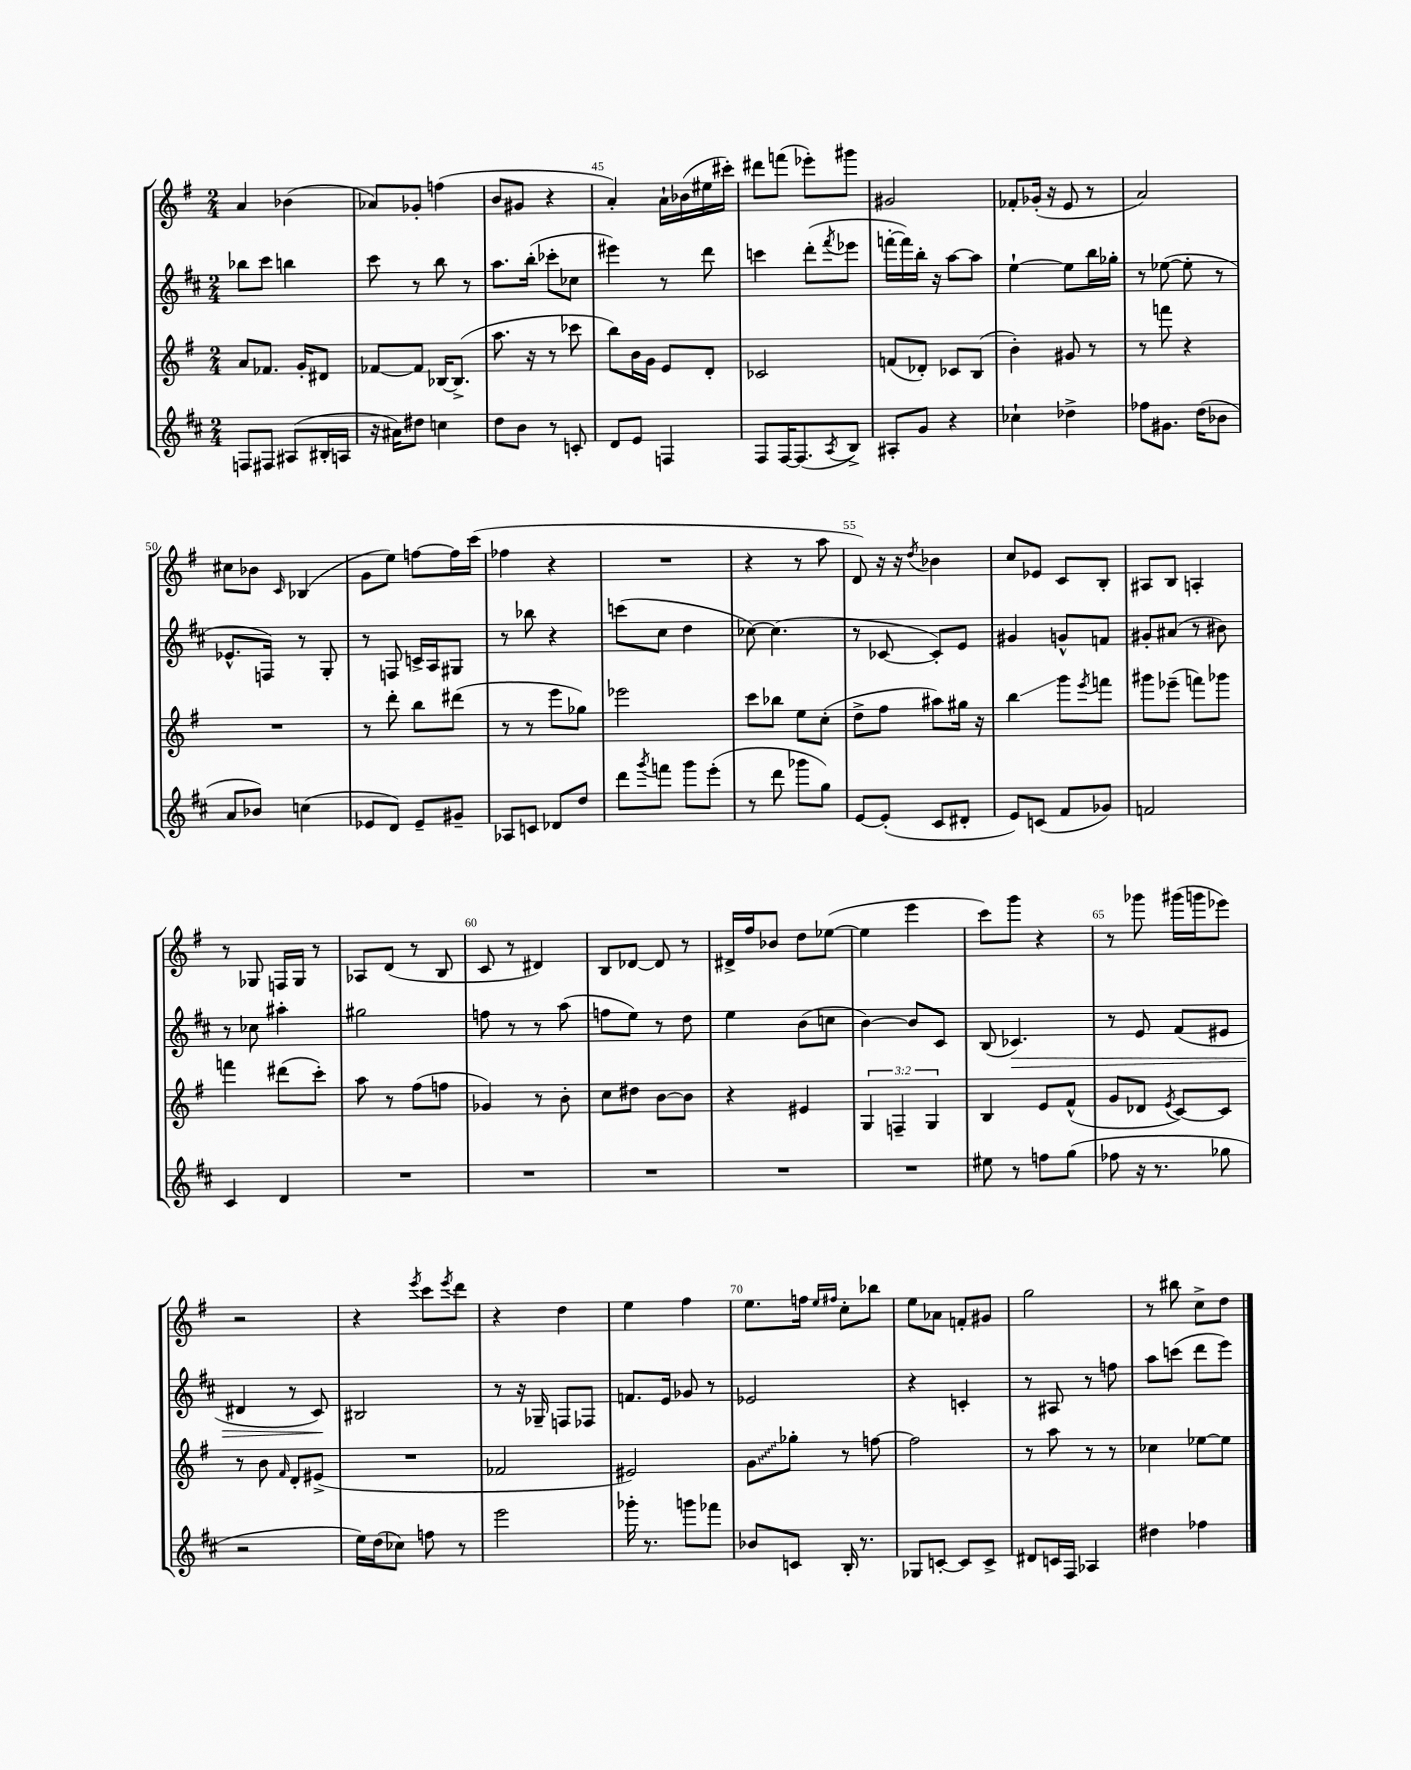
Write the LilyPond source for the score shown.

<<
\new StaffGroup <<
\new Staff = "s0" {
    \clef treble \key g \major \numericTimeSignature \time 2/4
    a'4 bes'4( |
    aes'8) ges'8-. f''4( |
    b'8 gis'8 r4 |
    a'4-.) a'16-! bes'16( eis''16 cis'''16-.) |
    dis'''8 f'''8( ees'''8-.) gis'''8 |
    gis'2 |
    fes'8-. ges'16-.( r16 e'8 r8 |
    a'2) |
    cis''8 bes'8 \grace { c'16 } bes4( |
    g'8 e''8) f''8~ f''16 c'''16( |
    fes''4 r4 |
    R2 |
    r4 r8 a''8 |
    d'8) r16 r16 \acciaccatura { d''8 } bes'4 |
    c''8 ees'8 c'8 b8-. |
    ais8 b8 a4-. |
    r8 ges8 f16 ges16 r8 |
    aes8 d'8( r8 b8 |
    c'8 r8 dis'4) |
    b8 des'8~ des'8 r8 |
    dis'16-> fis''16 bes'8 d''8 ees''8~( |
    ees''4 e'''4 |
    c'''8) g'''8 r4 |
    r8 ges'''8 gis'''16( g'''16 ees'''8) |
    r2 |
    r4 \acciaccatura { e'''8 } c'''8 \acciaccatura { e'''8 } d'''8 |
    r4 d''4 |
    e''4 fis''4 |
    e''8. f''16 \grace { e''16 fis''16 } c''8-. bes''8 |
    e''8 aes'8 f'8-. gis'8 |
    g''2 |
    r8 bis''8 c''8-> d''8 \bar "|." |
}
\new Staff = "s1" {
    \clef treble \key d \major \numericTimeSignature \time 2/4
    bes''8 cis'''8 b''4 |
    cis'''8 r8 b''8 r8 |
    a''8. b''16-.( ces'''8-. ces''8 |
    eis'''4) r8 d'''8 |
    c'''4 d'''8-.( \acciaccatura { fis'''8 } ees'''8 |
    f'''16~-. f'''16) b''16-. r16 a''8~ a''8 |
    e''4~-! e''8 b''16 ges''16-. |
    r8 ees''8~( ees''8-. r8 |
    ees'8.-^ f16) r8 g8-. |
    r8 f8 c'16-> a16 gis8 |
    r8 bes''8 r4 |
    c'''8( cis''8 d''4 |
    ces''8~) ces''4.( |
    r8 ces'8~ ces'8-.) e'8 |
    gis'4 g'8-^ f'8 |
    gis'8-. ais'8( r8 bis'8) |
    r8 ces''8 ais''4-. |
    gis''2 |
    f''8 r8 r8 a''8( |
    f''8 e''8) r8 d''8 |
    e''4 b'8( c''8 |
    b'4~) b'8 cis'8 |
    b8( ces'4.\>) |
    r8 e'8 fis'8( eis'8 |
    dis'4 r8 cis'8\!) |
    bis2 |
    r8 r16 ges16-- f8 fes8 |
    f'8. e'16 ges'8 r8 |
    ees'2 |
    r4 c'4-. |
    r8 ais8 r8 f''8 |
    a''8 c'''8( d'''8 e'''8) \bar "|." |
}
\new Staff = "s2" {
    \clef treble \key g \major \numericTimeSignature \time 2/4 \override Staff.TupletNumber.text = #tuplet-number::calc-fraction-text
    a'8 fes'8. g'16-. dis'8 |
    fes'8~ fes'8 bes16~ bes8.->( |
    a''8. r16 r8 ces'''8 |
    b''8) b'16 g'16 e'8 d'8-. |
    ces'2 |
    f'8( des'8-.) ces'8 b8( |
    b'4-.) gis'8 r8 |
    r8 f'''8 r4 |
    R2 |
    r8 d'''8-. b''8 dis'''8( |
    r8 r8 e'''8 ges''8) |
    ees'''2 |
    c'''8 bes''8 e''8 c''8-.( |
    d''8-> fis''8 ais''8) gis''16 r16 |
    b''4\glissando g'''8 \acciaccatura { e'''8 } f'''8 |
    gis'''8 ees'''8--( f'''8) ges'''8 |
    f'''4 dis'''8( c'''8-.) |
    a''8 r8 fis''8( f''8 |
    ges'4) r8 b'8-. |
    c''8 dis''8 b'8~ b'8 |
    r4 eis'4 |
    \tuplet 3/2 { g4 f4-- g4 } |
    b4 e'8 fis'8-^( |
    g'8 des'8 \acciaccatura { e'8 } c'8~) c'8 |
    r8 b'8 \grace { fis'16 } d'8-. eis'8->( |
    R2 |
    fes'2 |
    eis'2) |
    \once \override Glissando.style = #'zigzag g'8\glissando ges''8-. r8 f''8~ |
    f''2 |
    r8 a''8 r8 r8 |
    ces''4 ees''8~ ees''8 \bar "|." |
}
\new Staff = "s3" {
    \clef treble \key d \major \numericTimeSignature \time 2/4
    f8 fis8 ais8( bis16-. a16 |
    r16 ais'16) dis''8 c''4 |
    d''8 b'8 r8 c'8-. |
    d'8 e'8 f4 |
    fis8 fis16~ fis8.( \acciaccatura { a8 } b8->) |
    ais8-. g'8 r4 |
    ces''4-! des''4-> |
    fes''8 gis'8. d''16( bes'8 |
    a'8 bes'8) c''4( |
    ees'8 d'8) ees'8-- gis'8-- |
    aes8 c'8 des'8 d''8 |
    d'''8 \acciaccatura { g'''8 } f'''8 g'''8 e'''8-.( |
    r8 d'''8 ges'''8 g''8) |
    e'8~ e'8-.( cis'8 dis'8-. |
    e'8) c'8( fis'8 ges'8) |
    f'2 |
    cis'4 d'4 |
    R2 |
    R2 |
    R2 |
    R2 |
    R2 |
    eis''8 r8 f''8 g''8( |
    fes''8 r16 r8. ges''8 |
    r2 |
    e''16) d''16( ces''8) f''8 r8 |
    e'''2 |
    ges'''16-. r8. g'''8 fes'''8 |
    bes'8 c'8 b16-. r8. |
    ges8 c'8~-. c'8 c'8-> |
    dis'8 c'16 fis16 aes4 |
    dis''4 fes''4 \bar "|." |
}
>>
>>
\layout { \context { \Score currentBarNumber = #42 \override BarNumber.break-visibility = ##(#f #t #t) barNumberVisibility = #(every-nth-bar-number-visible 5) } }
